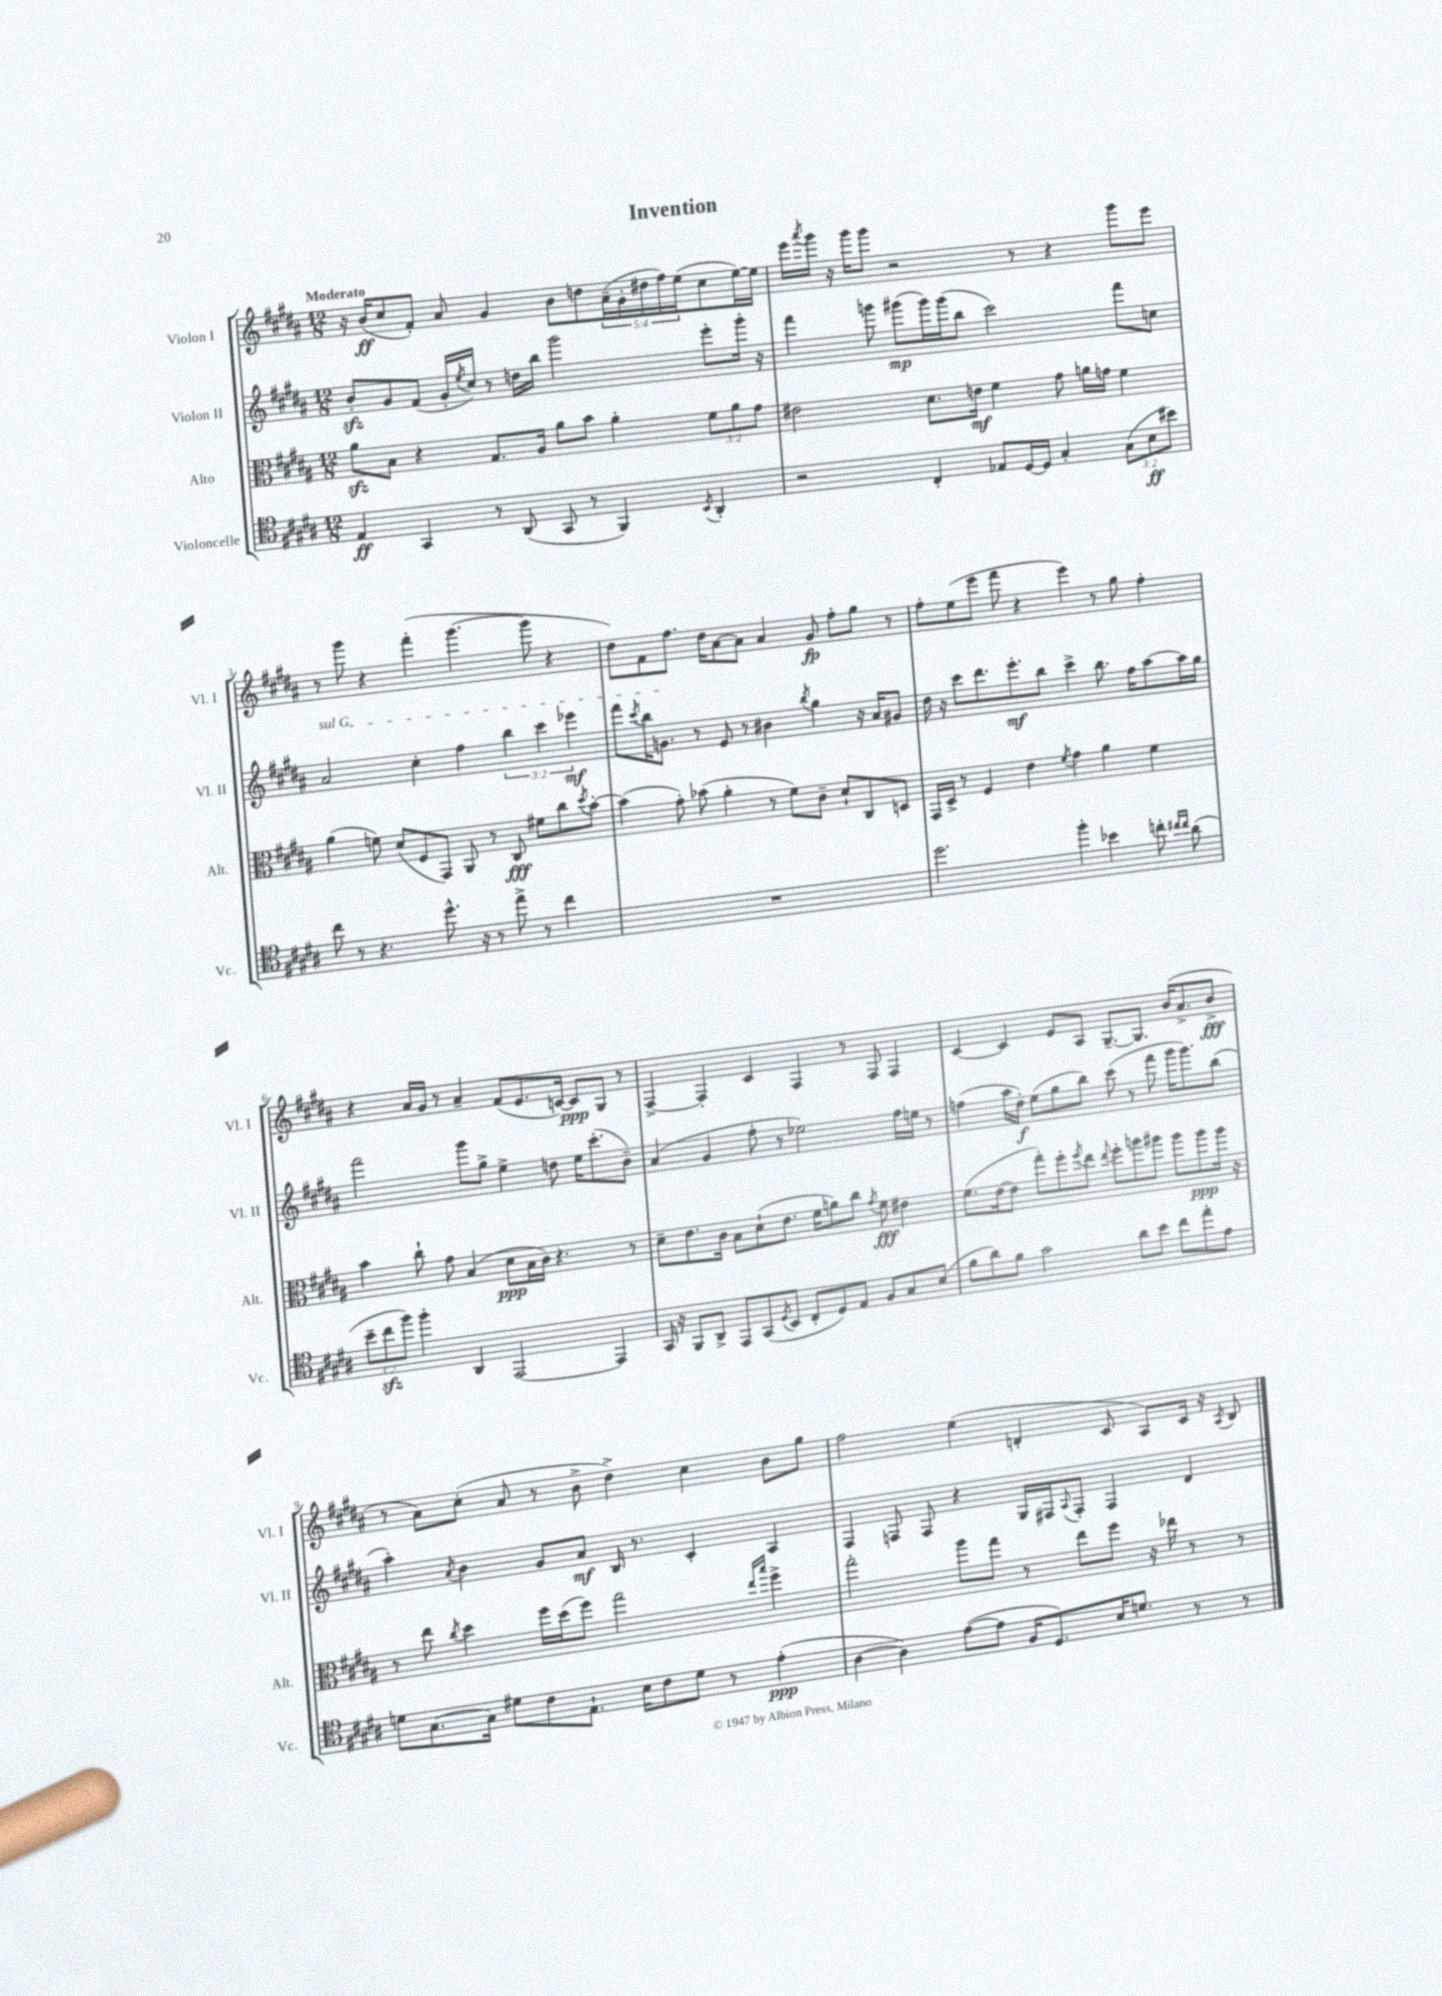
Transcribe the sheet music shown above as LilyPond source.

\header { title = "Invention" }
<<
\new StaffGroup <<
\new Staff = "s0" \with { instrumentName = "Violon I" shortInstrumentName = "Vl. I" } {
    \clef treble \key b \major \numericTimeSignature \time 12/8 \override Staff.TupletNumber.text = #tuplet-number::calc-fraction-text \tempo "Moderato"
    r16 b'16\ff( cis''8 fis'8-.) ais'8 gis'4 b'8 d''8 \tuplet 5/4 { ais'16--( gis'16-. dis''16 fis''16) e''16( } cis''8 e''16~) e''16 |
    e'''16 \acciaccatura { ais'''8 } gis'''16 r16 gis'''16 gis'''8 r2 r8 r4 gis'''8 e'''8 |
    r8 gis'''8 r4 fis'''4-.( gis'''4.~ gis'''8 r4 |
    dis''8) fis'8 fis''8. dis''16 ais'8~ ais'8 ais'4 gis'8\fp fis''8-. gis''8 r8 |
    fis''8-. e''8( e'''8 fis'''8 r4 e'''4) r8 gis''8 fis''4-. |
    r4 ais'16 gis'16 r8 ais'4-- fis'8( e'8. c'16~) c'8\ppp gis8 r8 |
    fis4~-> fis4-. cis'4 fis4 r8 fis8 fis4 |
    cis'4~ cis'4 e'8 ais8 gis8.~-- gis8. b'16( ais'8.-> b'8->\fff |
    r8 ais'8) cis''8-.( ais'8 r8 b'8-> dis''4->) cis''4 b'8 gis''8 |
    fis''2 e''4( d'4-. cis'8 ais8) cis'16 r16 \acciaccatura { ais8 } b8 \bar "|." |
}
\new Staff = "s1" \with { instrumentName = "Violon II" shortInstrumentName = "Vl. II" } {
    \clef treble \key b \major \numericTimeSignature \time 12/8 \override Staff.TupletNumber.text = #tuplet-number::calc-fraction-text
    b'8-.\sfz gis'8 fis'8( gis'16-. \acciaccatura { e''8 } cis''16) r8 d''16 b''16 gis'''2 e'''8-. gis'''16-. r16 |
    fis'''4 g'''8 gis'''8\mp( gis'''16) gis'''16( b''8 cis'''2) fis'''8 c''8 |
    \once \override TextSpanner.bound-details.left.text = \markup { \italic "sul G" } ais'2\startTextSpan cis''4-. fis''4 \tuplet 3/2 { b''4 cis'''4 ees'''4\mf } |
    fis'''8 \acciaccatura { cis'''8 } b''16 g'8.\stopTextSpan r8 e'8 r8 bis'4 \acciaccatura { b''8 } gis''4 r16 ais'16 gis'8 |
    dis''16 r16 cis'''8 dis'''8. e'''8.-.\mf b''8 cis'''4-> b''8. fis''16 ais''8~ ais''16 gis''16 |
    fis'''2 gis'''8 gis''8-> e''4-> d''8 e''16 cis'''8.-.( b'8--) |
    ais'4( gis'4 fis''8-. r8 ees''2) fis''16 e''16 r8 |
    f''4( ais''16 dis''16-.\f) e''8( gis''8 b''8) cis'''8( r8 fis'''8 gis'''16 gis'''8.) b''8( |
    ais''4-.) \acciaccatura { ais'8 } b'4 gis'8 ais'8\mf b16 r8. cis'4-. ais4 |
    fis4 f8 f8 r4 gis16 fis16 \appoggiatura { ais8 } fis8-. fis4 dis'4 \bar "|." |
}
\new Staff = "s2" \with { instrumentName = "Alto" shortInstrumentName = "Alt." } {
    \clef alto \key b \major \numericTimeSignature \time 12/8 \override Staff.TupletNumber.text = #tuplet-number::calc-fraction-text
    ais'8\sfz b8 r4 gis8. ais16 ais'8 b'8 ais'4-. \tuplet 3/2 { fis'8 ais'8 gis'8 } |
    eis'2 dis'8. e'16\mf fis'4 gis'8 a'16 g'16 fis'4 |
    ais'4( f'8) dis'8( fis8 gis,8) ais,8 r8 cis8\fff fis'8 cis''8 \acciaccatura { dis''8 } b'8~-. |
    b'4( gis'8-.) bes'8( ais'4-. r8 fis'8) cis'8-- dis'8-! cis8 d8 |
    gis,16 dis16-> r8 fis4 e'4 \acciaccatura { fis'8 } gis'4 ais'4 fis'4 |
    b'4 cis''8-! gis'8 b4( dis'8\ppp b16 cis'16) r4. r8 |
    dis'8-- e'8. cis'16 b8 dis'8-!( e'8. fis'16 a'8) cis''8 \acciaccatura { gis'8 } fis'8\fff eis'4 |
    fis'8.( e'16~ e'8 gis''8-.) fis''8-. \acciaccatura { fis''8 } e''8 \appoggiatura { e''8 } fis''8-. a''8 ais''8 ais''8 ais''8\ppp ais''16 r16 |
    r8 e''8 \acciaccatura { cis''8 } dis''4 fis''16 dis''16( fis''8) gis''2 \grace { e''16 b''16 } fis''4-> |
    gis''2-. ais''8 gis''8 r8 e''8 fis''8 r16 ees''16 r8 r8 \bar "|." |
}
\new Staff = "s3" \with { instrumentName = "Violoncelle" shortInstrumentName = "Vc." } {
    \clef tenor \key b \major \numericTimeSignature \time 12/8 \override Staff.TupletNumber.text = #tuplet-number::calc-fraction-text
    e4\ff gis,4 r8 ais,8( gis,8 r8 fis,4) \acciaccatura { b,8 } ais,4-. |
    r2 cis4-. ees8 dis16~ dis16 gis4-. \tuplet 3/2 { gis8( b8\ff bis'8) } |
    cis''8 r8 r4. dis''8.-^ r16 r8 e''8-> r8 cis''4 |
    R1. |
    dis''2. fis''4-. bes'4 c''8-. \grace { cis''16 cis''16 } ais'8( |
    \tuplet 3/2 { b'8-- cis''8\sfz fis''8) } fis''4-. ais,4 e,2~ e,4 |
    gis,16 r16 fis,8 ais,8-> e,8 gis,8( \acciaccatura { dis8 } b,8 cis8-. dis8) e8 fis8 gis8 b8( |
    fis'8 ais'8) fis'8 gis'2 ais'8 b'8 cis''8 e''8-. e'8 |
    d'8 gis8.~ gis16 dis'8 cis'8 e8.-! b16 cis'8 dis'8 r8 e'4-.\ppp( |
    ais4~ ais4) e'8~( e'8 fis16 dis8.) b16 d'8. r8 r8 \bar "|." |
}
>>
>>
